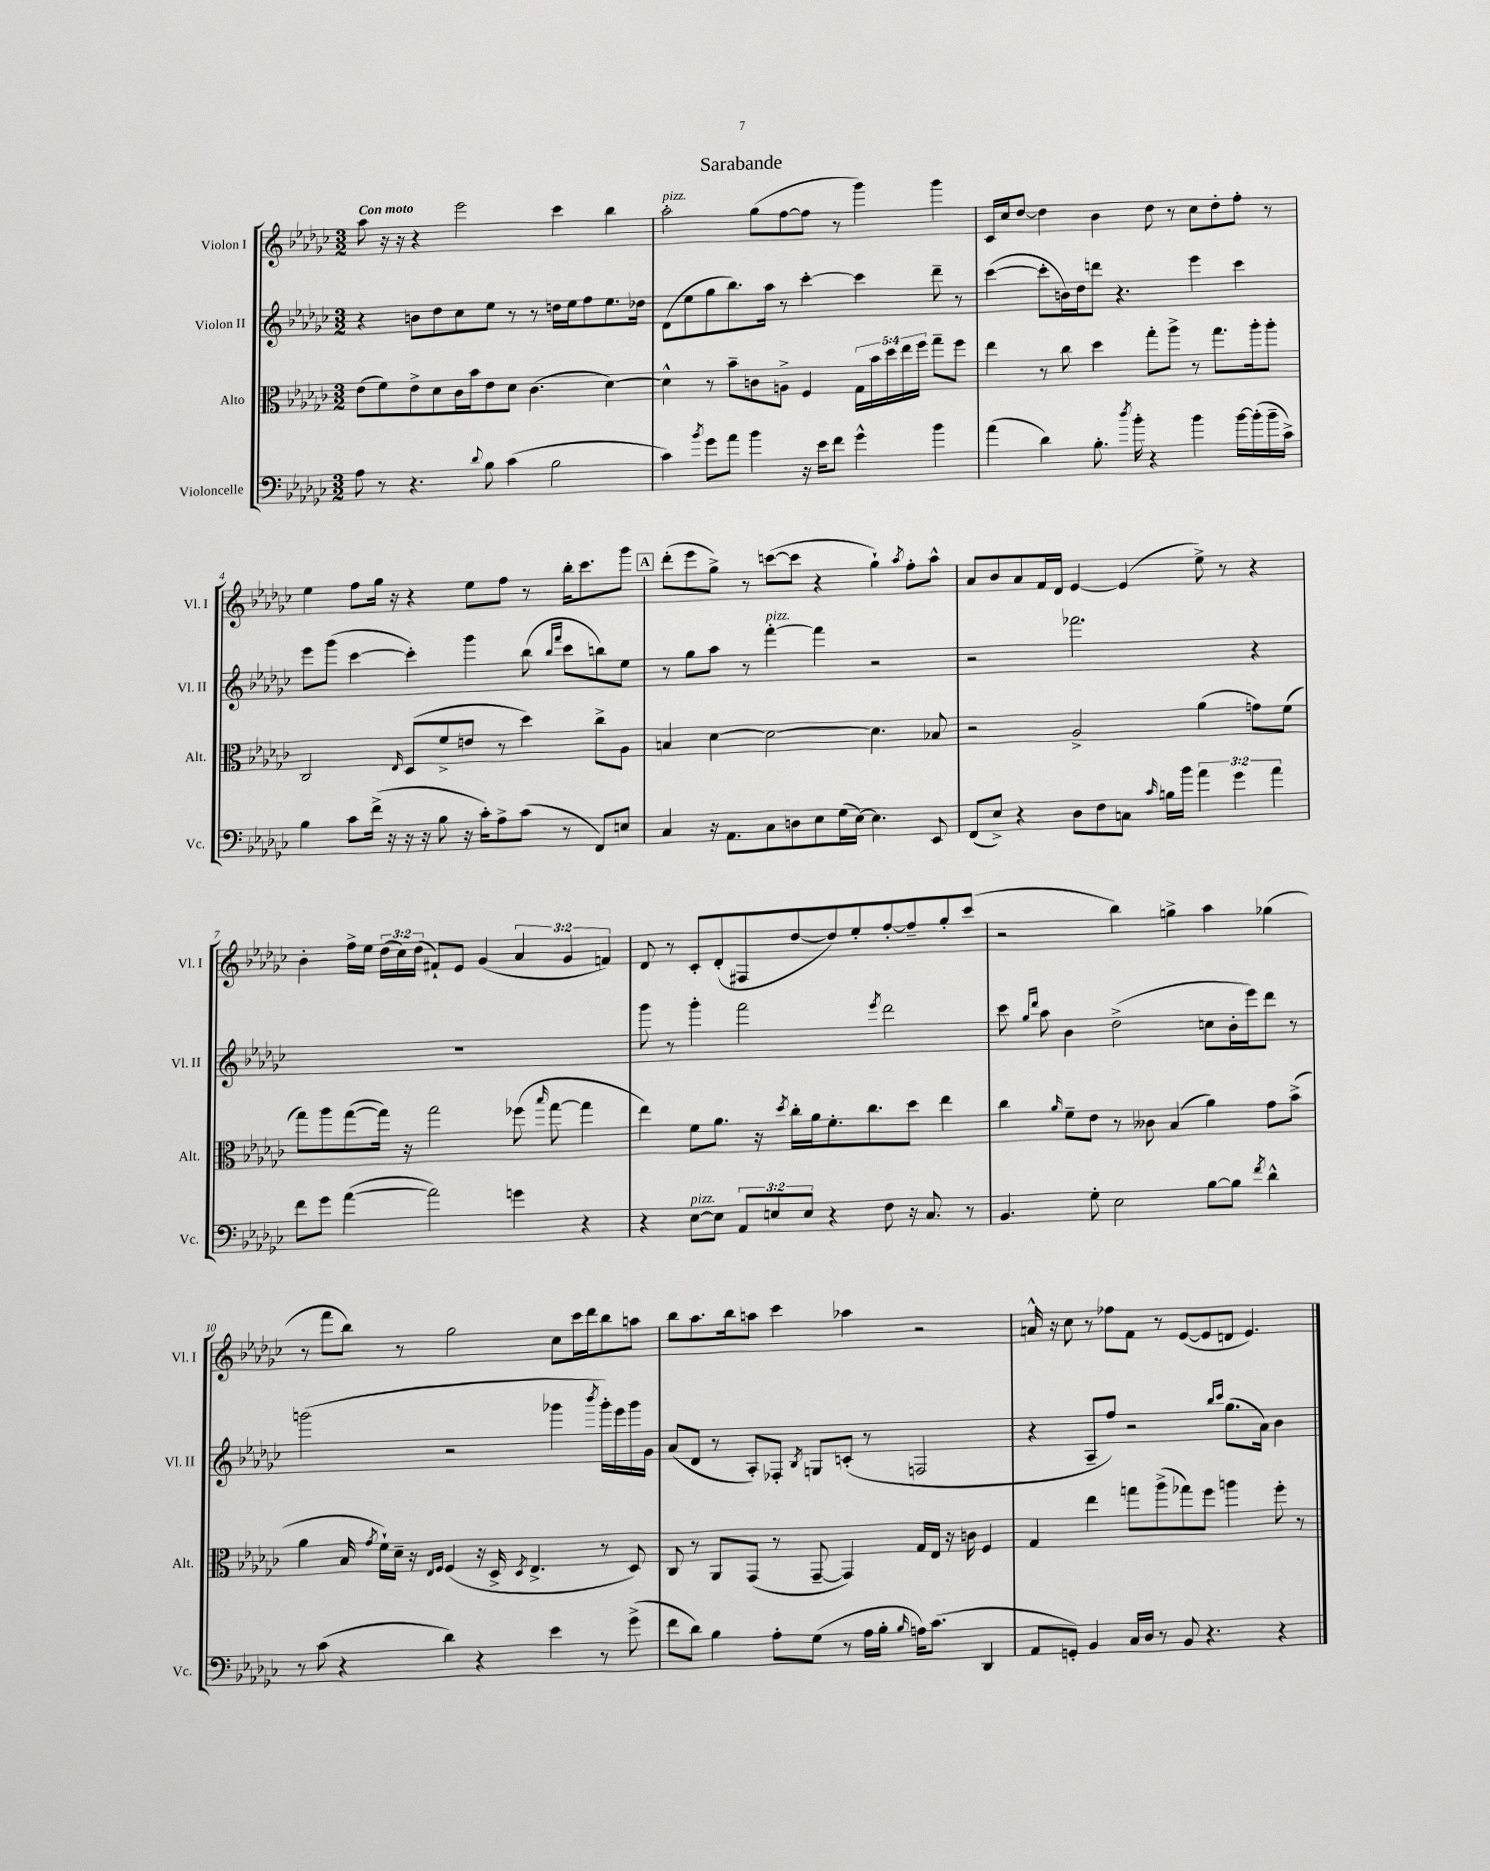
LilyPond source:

\header { title = "Sarabande" }
<<
\new StaffGroup <<
\new Staff = "s0" \with { instrumentName = "Violon I" shortInstrumentName = "Vl. I" } {
    \clef treble \key ges \major \numericTimeSignature \time 3/2 \override Staff.TupletNumber.text = #tuplet-number::calc-fraction-text \tempo "Con moto"
    \autoBeamOff aes''8 r16 r16 r4 ees'''2 ces'''4 bes''4 |
    aes''2-.^\markup { \italic "pizz." } ges''8[( f''8~ f''8] r8 ges'''4) ges'''4 |
    ces'16[ ces''16 des''8]~ des''4 bes'4 des''8 r8 ces''8[ des''8-. f''8]-. r8 |
    ees''4 f''8[ ges''16] r16 r4 ees''8[ f''8] r8 bes''16[-. ces'''8. ges'''8] |
    \mark \markup { \box "A" } des'''8[-.( ees'''8 ges''8]->) r8 c'''8[~( c'''8] r4 ges''4-!) \acciaccatura { aes''8 } f''8[-. aes''8]-^ |
    aes'8[ bes'8 aes'8 f'16 des'16] ees'4~ ees'4( ees''8->) r8 r4 |
    bes'4-. f''16[-> ees''16] \tuplet 3/2 { des''16[( ces''16) des''16]( } fis'8[-!) ees'8] ges'4( \tuplet 3/2 { aes'4 ges'4 f'4) } |
    des'8 r8 ces'8[-. des'8-.( fis8 des''8~ des''8) ees''8-. f''8~-. f''8-- ges''8-. ces'''8]( |
    r2 bes''4) g''4-> aes''4 ges''4( |
    r8 f'''8[ bes''8]) r8 ges''2 ces''8[ ces'''16 des'''16 bes''8 a''8] |
    bes''8[ aes''8. bes''16 a''8] ces'''4 aes''4 r2 |
    a'16-^ r16 ces''8 r8 fes''8[ f'8] r8 ees'8[~( ees'8 d'8] ees'4.) \bar "|." |
}
\new Staff = "s1" \with { instrumentName = "Violon II" shortInstrumentName = "Vl. II" } {
    \clef treble \key ges \major \numericTimeSignature \time 3/2
    \autoBeamOff r4 b'8[ des''8 ces''8 ees''8] r8 r8 d''16[ ees''16 f''8 ees''8. des''16] |
    des'8[( ees''8 ges''8 bes''8.) aes''16] r8 ces'''4~-. ces'''4 des'''8-- r8 |
    ces'''4~( ces'''8[-. b'16) des''16 d'''8] r4. ees'''4 ces'''4 |
    ees'''8[ ges'''8]( ces'''4~ ces'''4-.) ges'''4 bes''8( \grace { bes''16[ f'''16] } ces'''8[ b''8) ees''8] |
    \mark \markup { \box "A" } r8 ges''8[ aes''8] r8 f'''4~-.^\markup { \italic "pizz." } f'''4 r2 |
    r2 fes'''2. r4 |
    R1. |
    ges'''8 r8 ges'''4-. f'''2 \acciaccatura { ees'''8 } des'''2 |
    ces'''8 \grace { ges''16[ des'''16] } aes''8 bes'4 des''2->( c''8[ bes'16-. ees'''16) des'''8] r8 |
    g'''2( r2 ges'''4 \acciaccatura { bes'''8 } ges'''16[-.) ees'''16 ges'''16 ges'16] |
    aes'8[( des'8] r8 aes8[-.) fes8]-. \acciaccatura { bes8 } g8[ c'8]-.( r8 f2 |
    r4 aes8[-- f''8]) r2 \grace { bes''16[ ces'''16] } ges''8.[( aes'16]) bes'4 \bar "|." |
}
\new Staff = "s2" \with { instrumentName = "Alto" shortInstrumentName = "Alt." } {
    \clef alto \key ges \major \numericTimeSignature \time 3/2 \override Staff.TupletNumber.text = #tuplet-number::calc-fraction-text
    \autoBeamOff ees'8[( f'8) ees'8-> des'8 ces'16 bes'16 ees'8 des'8] ces'4.( des'4~) |
    des'4-^ r8 bes'8[-- c'8 a8]-> f4 \tuplet 5/4 { ges16[ bes'16 des''16 ees''16 f''16] } ges''8[-- f''8] |
    ees''4 r8 ces''8 des''4 ges''8[-. aes''8]-> r8 ges''8.[ aes''16-. aes''8]-. |
    ces2 \grace { ees16 } des8[( f'8-> e'8] r8 des''4) ces''8[-> aes8] |
    \mark \markup { \box "A" } b4 des'4~ des'2~ des'4. bes8 |
    r2 aes2-> aes'4( g'8[) f'8]( |
    ges''8[) aes''8 ges''8~( ges''16]) r16 ges''2 fes''8( \grace { bes''16 } ges''8~ ges''4 |
    ees''4) f'8[ aes'8.] r16 \acciaccatura { des''8 } ces''16[-. aes'16 f'8.-. ces''8. des''8] ees''4 |
    ces''4 \grace { aes'16 } f'8[-- ees'8] r8 ceses'8 bes4( aes'4) ges'8[ bes'8]->( |
    aes'4 bes16 \acciaccatura { ges'8 } f'16[-!) des'16]-- r16 \grace { ees16[ f16] } f4( r16 des16-> \acciaccatura { des8 } ees4.-> r8 des8) |
    ces8 r8 aes,8[ ges,8]( r8 ges,8~-- ges,4) ges16[ ees16] r16 c'16 f4 |
    ges4 ees''4 g''8[ aes''8->( ges''8) f''8] a''4 f''8-. r8 \bar "|." |
}
\new Staff = "s3" \with { instrumentName = "Violoncelle" shortInstrumentName = "Vc." } {
    \clef bass \key ges \major \numericTimeSignature \time 3/2 \override Staff.TupletNumber.text = #tuplet-number::calc-fraction-text
    \autoBeamOff aes8 r8 r4. \appoggiatura { des'8 } bes8 ces'4( bes2 |
    ces'4) \acciaccatura { bes'8 } ges'8[ aes'8] bes'4 r16 ees'16[ f'8] ges'4-^ bes'4 |
    aes'4( des'4) bes8.-. \acciaccatura { des''8 } bes'16-. r4 bes'4 bes'16[~ bes'16-.( bes'16-- ces'16]->) |
    bes4 ces'8[ f'16]->( r16 r16 r16 bes8 r16 ces'16[-.) aes8-> ces'8]( r8 f,8[) e8] |
    \mark \markup { \box "A" } ces4 r16 aes,8.[ ces8 d8 ees8 ges16( ees16]~) ees4. ees,8 |
    f,8[( ees8]->) r4 des8[ f8 c8] \grace { ces'16 } b16[ bes'16] \tuplet 3/2 { aes'4 ges'4 aes'4 } |
    f'8[ ges'8] aes'4~( aes'2) g'4 r4 |
    r4 ees8[~^\markup { \italic "pizz." } ees8] \tuplet 3/2 { aes,8[ e8 e8] } r4 f8 r16 ces8. r8 |
    bes,4. ges8-. ees2 bes8[~ bes8] \acciaccatura { f'8 } des'4-^ |
    r8 ces'8( r4 des'4) r4 ees'4 r8 ges'8->( |
    f'8[ des'8]) bes4 aes8[-. ges8]( r8 aes16[ bes16]-. \grace { bes16 } a16[) ces'8.]( des,4 |
    aes,8[ g,8]-.) bes,4 ces16[ des16] r8 bes,8 r4. r4 \bar "|." |
}
>>
>>
